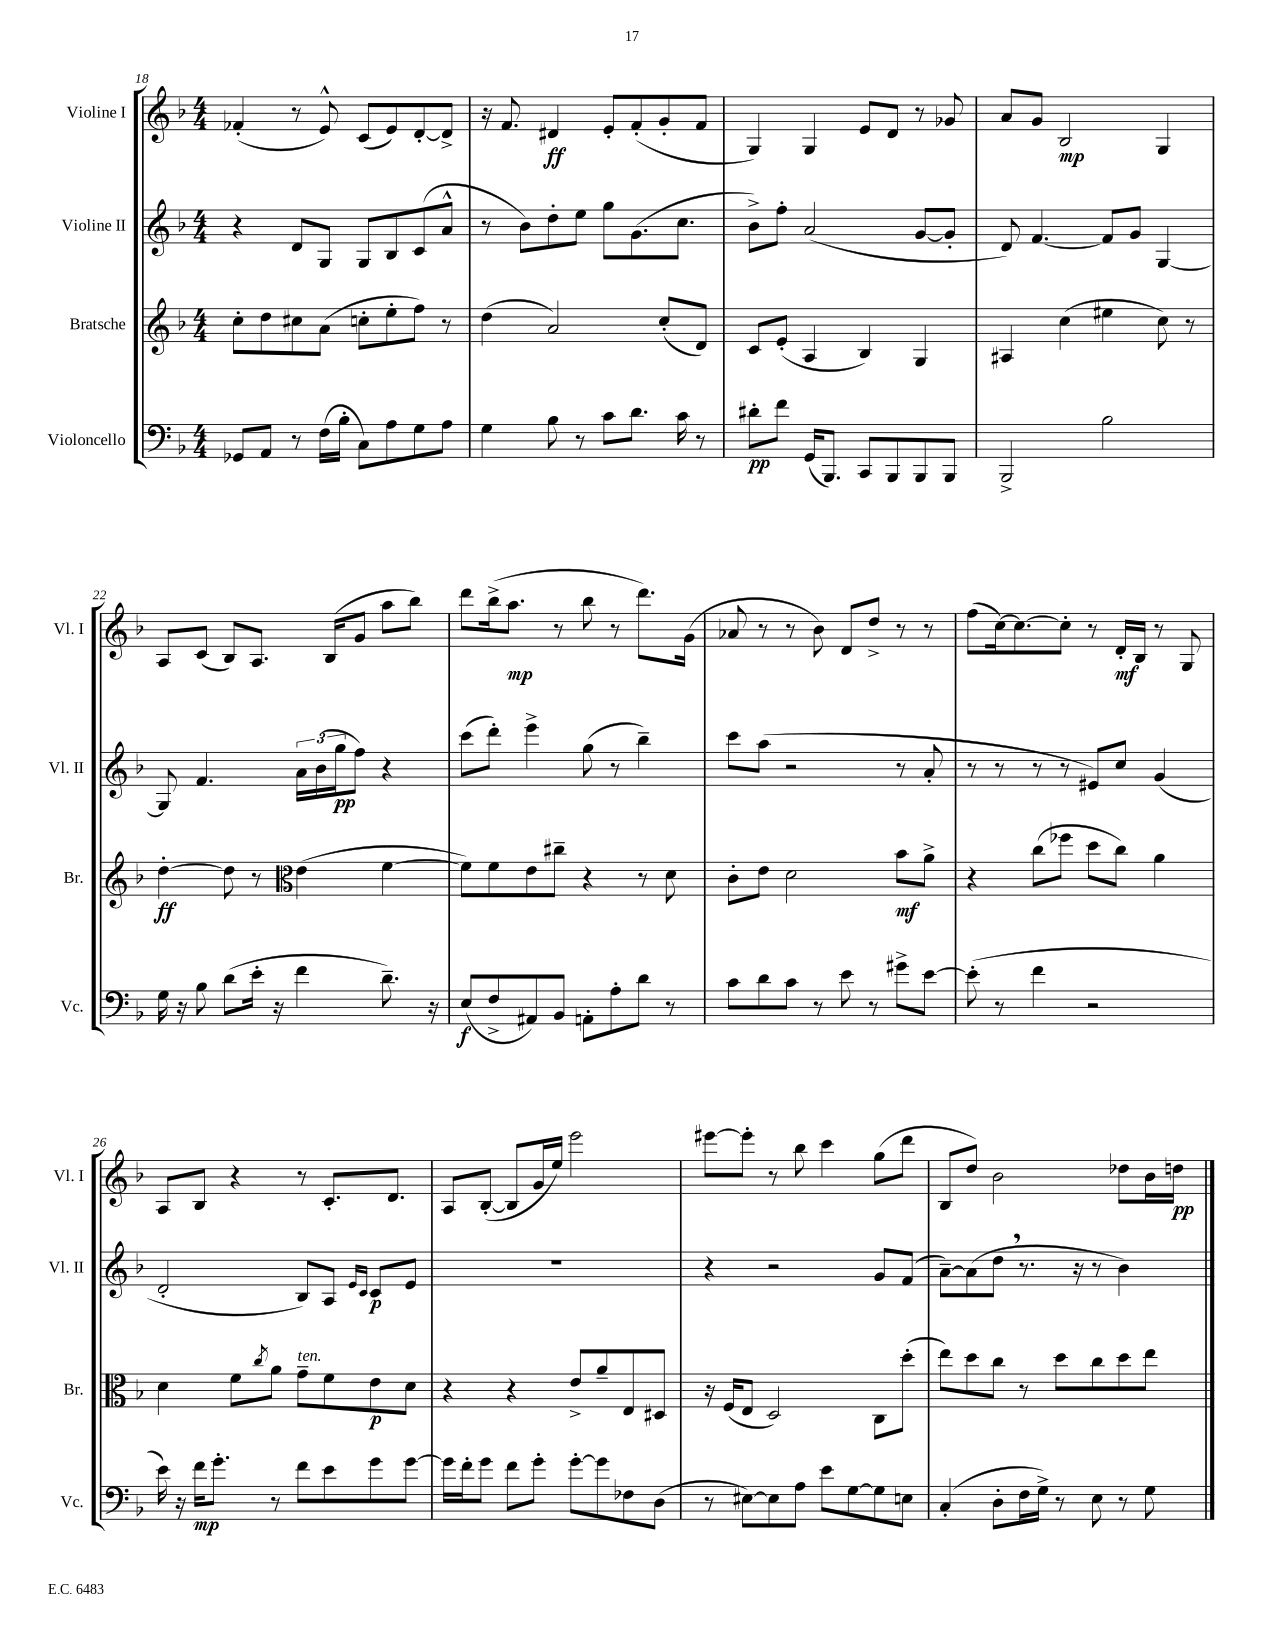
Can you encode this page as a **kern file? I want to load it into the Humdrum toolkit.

**kern	**kern	**kern	**kern
*staff4	*staff3	*staff2	*staff1
*clefF4	*clefG2	*clefG2	*clefG2
*k[b-]	*k[b-]	*k[b-]	*k[b-]
*M4/4	*M4/4	*M4/4	*M4/4
8GG-/L	8cc'\L	4r	(4f-'/
8AA/J	8dd\	.	.
8r	8cc#\	8d/L	8r
(16F\LL	(8a\J	8G/J	8e^^/)
16B-'\JJ	.	.	.
8C\L)	8cc'\L	8G/L	(8c/L
8A\	8ee'\	8B-/	8e/)
8G\	8ff\J)	(8c/	[8d'/
8A\J	8r	8a^^/J	8d^/]J
=	=	=	=
4G\	(4dd\	8r	16r
.	.	.	8.f/
.	.	8b-\L)	.
8B-\	2a/)	8dd'\	4d#/
8r	.	8ee\J	.
8c\L	.	8gg\L	8e'/L
8.d\J	.	(8.g\	(8f'/
.	(8cc'/L	.	8g'/
16c\	.	8.cc\J	.
8r	8d/J)	.	8f/J
=	=	=	=
8d#'\L	8c/L	8b-^\L)	4G/)
8f\J	(8e'/J	8ff'\J	.
(16GG/LK	4A/	(2a/	4G/
8.BBB-/J)	.	.	.
8CC/L	4B-/)	.	8e/L
8BBB-/	.	.	8d/J
8BBB-/	4G/	[8g/L	8r
8BBB-/J	.	8g'/]J	8g-/
=	=	=	=
2BBB-^/	4A#/	8d/)	8a/L
.	.	[4.f/	8g/J
.	(4cc\	.	2B-/
2B-\	4ee#\	8f/]L	.
.	.	8g/J	.
.	8cc\)	[4G/	4G/
.	8r	.	.
=	=	=	=
16G\	[4dd'\	8G/]	8A/L
16r	.	.	.
8B-\	.	4.f/	(8c/J
(8d\L	8dd\]	.	8B-/L)
16e'\Jk	8r	.	8.A/J
16r	.	.	.
*	*clefC3	*	*
4f\	(4e\	24a\LL	.
.	.	(24b-\	.
.	.	.	(16B-/LK
.	.	24gg\J	.
.	.	8ff\J)	8g/J
8.d~\)	[4f\	4r	8aa\L
.	.	.	8bb-\J)
16r	.	.	.
=	=	=	=
(8E/L	8f\]L)	(8ccc\L	8ddd\L
8F^/	8f\	8ddd'\J)	(16bb-^\k
.	.	.	8.aa\J
8AA#/)	8e\	4eee^\	.
8BB-/J	8cc#~\J	.	8r
8AA'\L	4r	(8gg\	8bb-\
8A'\	.	8r	8r
8d\J	8r	4bb-~\)	8.ddd\L)
8r	8d\	.	.
.	.	.	(16g\Jk
=	=	=	=
8c\L	8c'\L	8ccc\L	8a-/
8d\	8e\J	(8aa\J	8r
8c\J	2d\	2r	8r
8r	.	.	8b-\)
8e\	.	.	8d/L
8r	.	.	8dd^/J
8g#^\L	8b-\L	8r	8r
[8e\J	8a^\J	8a'/	8r
=	=	=	=
(8e'\]	4r	8r	(8ff\L
8r	.	8r	[16cc\k)
.	.	.	8.cc\_
4f\	(8cc\L	8r	.
.	8ff-\J	8r	8cc'\]J
2r	8dd\L	8e#/L)	8r
.	8cc\J)	8cc/J	16d'/LL
.	.	.	16B-/JJ
.	4a\	(4g/	8r
.	.	.	8G/
=	=	=	=
16e\)	4d\	2d'/	8A/L
16r	.	.	.
16f\LK	.	.	8B-/J
8.g'\J	.	.	.
.	8f\L	.	4r
.	8qcc/	.	.
8r	8a\J	.	.
8f\L	8g~\L	8B-/L)	8r
8e\	8f\	8A/J	8.c'/L
.	.	16qqe/LL	.
.	.	16qqc/JJ	.
8g\	8e\	8c/L	.
.	.	.	8.d/J
[8g\J	8d\J	8e/J	.
=	=	=	=
16g\]LL	4r	1r	8A/L
16f'\J	.	.	.
8g\J	.	.	([8B-'/J
8f\L	4r	.	8B-/]L
8g'\J	.	.	16g/L
.	.	.	16ee/JJ)
[8g'\L	8e^/L	.	2eee\
8g\]	8a~/	.	.
8F-\	8E/	.	.
(8D\J	8D#/J	.	.
=	=	=	=
8r	16r	4r	[8eee#\L
.	(16F/LK	.	.
[8E#\L)	8E/J	.	8eee#'\]J
8E#\]	2D/)	2r	8r
8A\J	.	.	8bb-\
8e\L	.	.	4ccc\
[8G\	.	.	.
8G\]	8C\L	8g/L	(8gg\L
8E\J	(8dd'\J	(8f/J	8ddd\J
=	=	=	=
(4C'/	8ee\L)	[8a~\L)	8B-/L
.	8dd\	(8a\]	8dd/J)
8D'\L	8cc\J	8dd\J	2b-\
16F\L	8r	8.r	.
16G^\JJ)	.	.	.
8r	8dd\L	.	.
.	.	16r	.
8E\	8cc\	8r	.
8r	8dd\	4b-\)	8dd-\L
8G\	8ee\J	.	16b-\L
.	.	.	16dd\JJ
==	==	==	==
*-	*-	*-	*-
